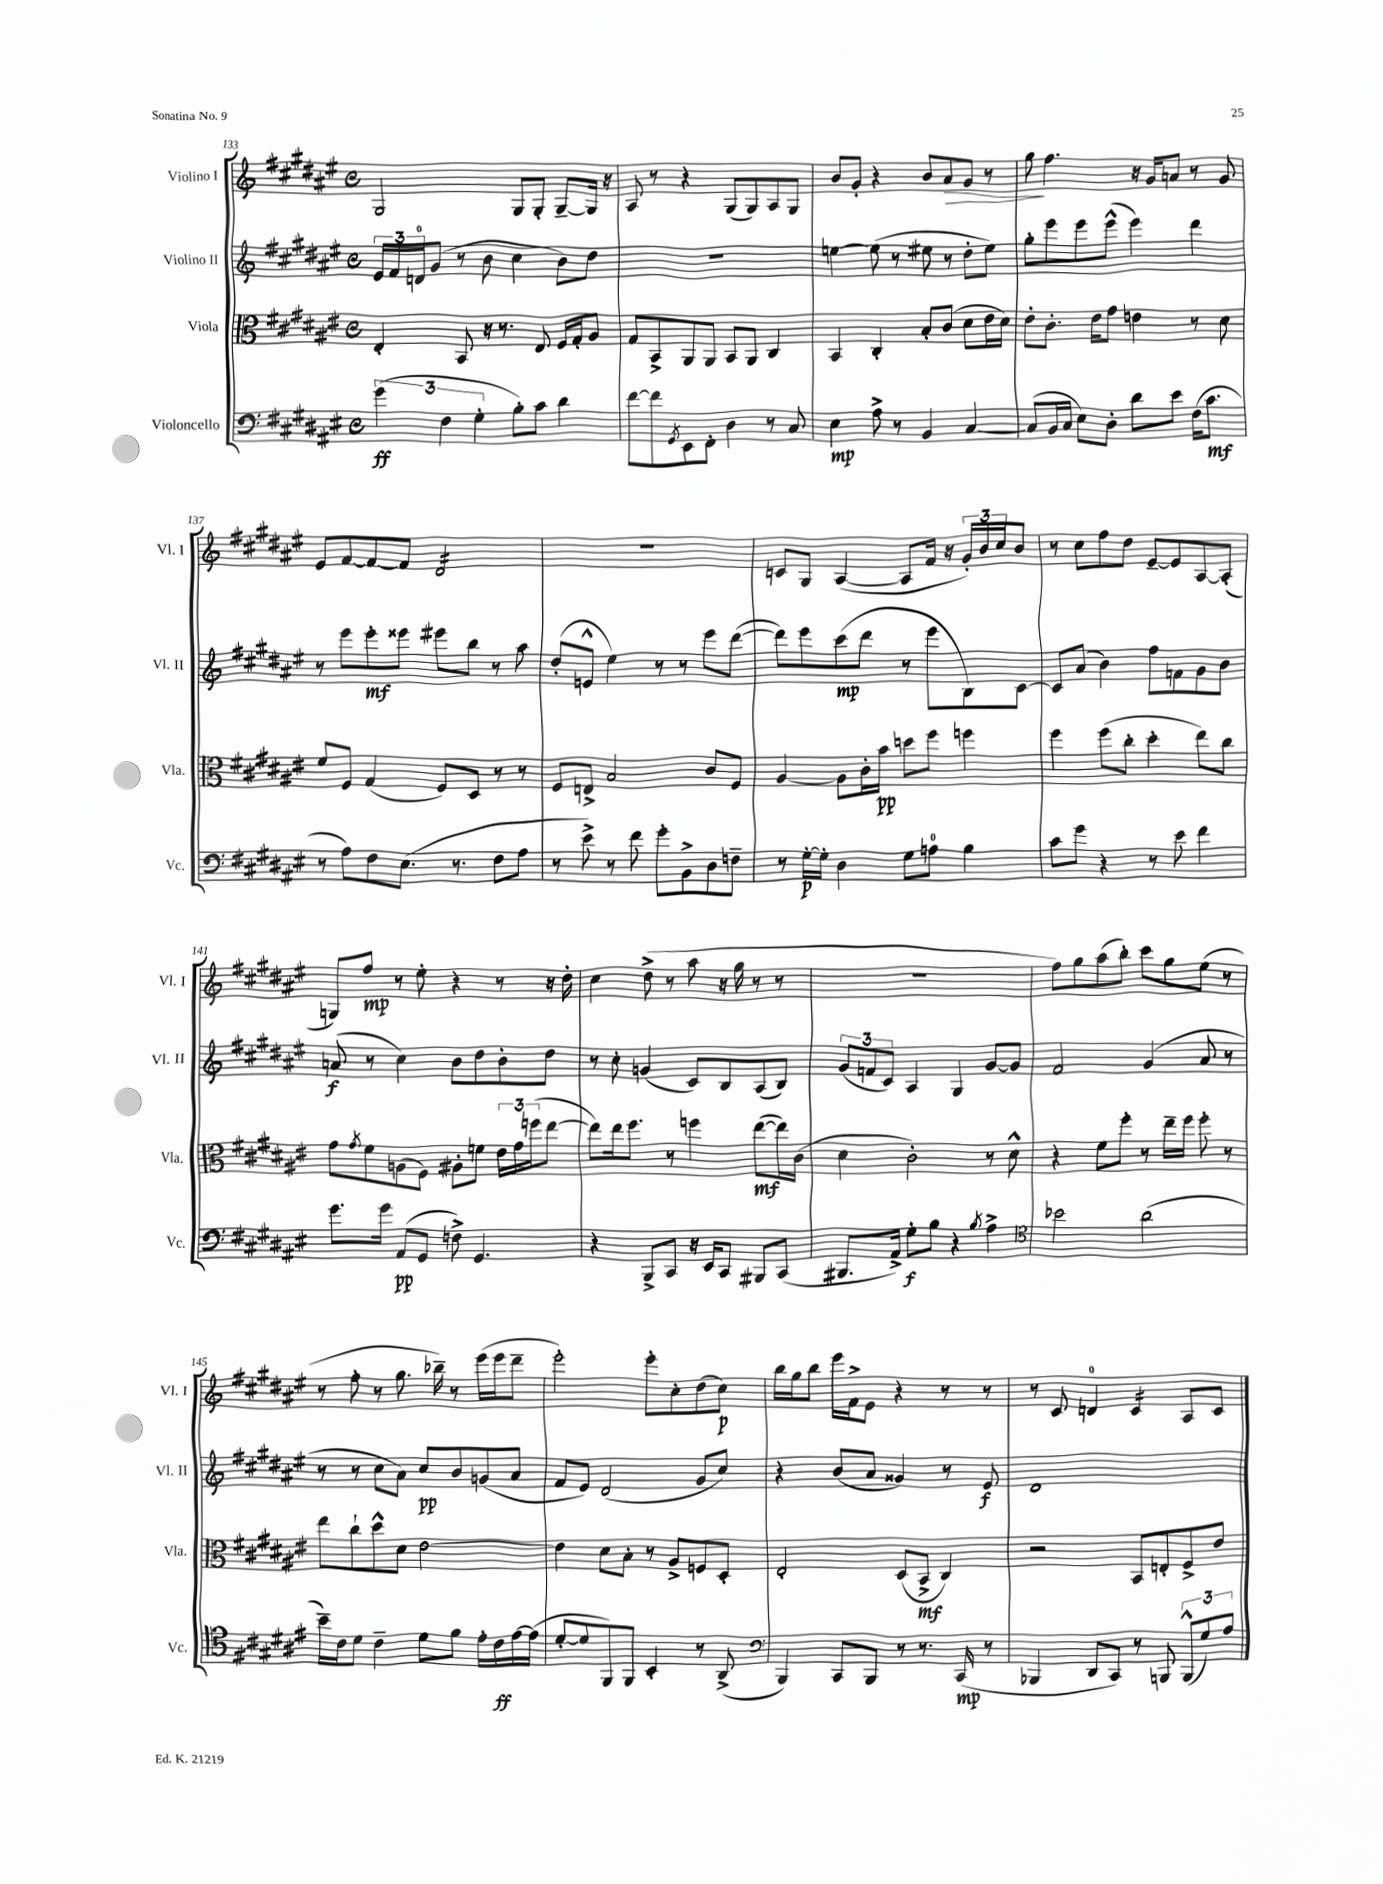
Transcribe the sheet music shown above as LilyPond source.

<<
\new StaffGroup <<
\new Staff = "s0" \with { instrumentName = "Violino I" shortInstrumentName = "Vl. I" } {
    \clef treble \key fis \major \defaultTimeSignature \time 4/4
    gis2 gis8 gis8-. gis8~-- gis16 r16 |
    ais8 r8 r4 gis8( gis8) ais8 gis8 |
    b'8 gis'8-. r4 b'8 ais'8\> gis'8 r8 |
    gis''8\! fis''4. r16 gis'16 a'8 r8 gis'8 |
    eis'8 fis'8~ fis'8~ fis'8 dis'2:16 |
    R1 |
    c'8 gis8 ais4~( ais8 fis'16 r16 \tuplet 3/2 { gis'16-.) b'16 cis''16 } b'8 |
    r8 cis''8 fis''8 dis''8 eis'8~-- eis'8 ais8~ ais8-.( |
    g8) fis''8\mp r8 eis''8-. r4 r8 r16 dis''16-. |
    cis''4 dis''8->( r8 ais''8 r16 gis''16 r8 r8 |
    r1 |
    fis''8) gis''8 ais''8( b''8-.) cis'''8 gis''8 eis''8( r8 |
    r8 fis''8-. r8 gis''8. bes''16--) r8 eis'''16( eis'''16 dis'''8-- |
    eis'''2-.) eis'''8-. cis''8-. dis''8( cis''8\p) |
    b''16 gis''16 b''8 eis'''16 fis'16-> eis'8 r4 r8 r8 |
    r8 cis'8 d'4-0 cis'4:16 ais8 cis'8 \bar "|." |
}
\new Staff = "s1" \with { instrumentName = "Violino II" shortInstrumentName = "Vl. II" } {
    \clef treble \key fis \major \defaultTimeSignature \time 4/4
    \tuplet 3/2 { eis'16 fis'16 d'16-0 } gis'8( r8 b'8 cis''4 b'8) dis''8 |
    R1 |
    e''4~ e''8( r8 eis''8 r8 dis''8-. eis''8) |
    gis''8-. eis'''8 eis'''8 eis'''8-^( eis'''4) dis'''4 |
    r8 eis'''8 eis'''8-.\mf eisis'''8 eis'''8 b''8 r8 ais''8 |
    dis''8-.( e'8-^ eis''4) r8 r8 eis'''8 dis'''8~( |
    dis'''8) eis'''8 cis'''8\mp( dis'''8 r8 eis'''8 b8) cis'8~ |
    cis'8 ais'8( b'4) fis''8 f'8 gis'8 b'8 |
    a'8\f( r8 cis''4) b'8 dis''8 b'8-. dis''8 |
    r8 cis''8-. g'4( cis'8) b8 ais8( b8) |
    \tuplet 3/2 { gis'8( f'8 cis'8) } ais4 gis4 gis'8~ gis'8 |
    fis'2 gis'4( ais'8 r8 |
    r8 r8 cis''8 ais'8) cis''8\pp b'8 g'8( ais'8 |
    fis'8 eis'8) dis'2( gis'8 cis''8) |
    r4 b'8( ais'8 gisis'4) r8 eis'8\f |
    dis'1 \bar "|." |
}
\new Staff = "s2" \with { instrumentName = "Viola" shortInstrumentName = "Vla." } {
    \clef alto \key fis \major \defaultTimeSignature \time 4/4
    eis4-. b,8 r16 r8. eis8 fis16 gis16-. ais8 |
    gis8 b,8-> ais,8 ais,8 b,8 ais,8 cis4 |
    b,4 cis4-. b8-. cis'8( dis'8 eis'16 dis'16) |
    eis'8-. cis'8.-. eis'16 gis'8 e'4 r8 dis'8 |
    fis'8 fis8 gis4( fis8) dis8 r8 r8 |
    fis8 e8-> b2 cis'8 fis8 |
    ais4~ ais8 cis'16-. b'16\pp d''8 fis''8 f''4 |
    fis''4 fis''8( cis''8-. dis''4-. eis''8) cis''8 |
    gis'8 \acciaccatura { gis'8 } fis'8 a8( fis8) ais8-. f'8 \tuplet 3/2 { eis'16 gis'16 f''16( } eis''8~ |
    eis''8) eis''16 fis''8. r8 f''4 eis''8~\mf( eis''16) cis'16( |
    dis'4 cis'2-.) r8 dis'8-^ |
    r4 fis'8 fis''8-. r8 eis''16-- fis''16 fis''8-. r8 |
    eis''8 cis''8-! dis''8-^ dis'8 eis'2~ |
    eis'4 dis'8 b8-. r8 ais8-> f8 dis8-. |
    eis2-. dis8( b,8->\mf cis4) |
    r2 b,8 e8-. fis8-> eis'8 \bar "|." |
}
\new Staff = "s3" \with { instrumentName = "Violoncello" shortInstrumentName = "Vc." } {
    \clef bass \key fis \major \defaultTimeSignature \time 4/4
    \tuplet 3/2 { gis'4\ff( fis4 gis4-. } b8-.) cis'8 dis'4 |
    fis'8~ fis'8 \acciaccatura { gis,8 } eis,8 fis,8-. dis4 r8 cis8 |
    eis4\mp ais8-> r8 b,4 cis4~ |
    cis8( b,16 cis16 eis8) dis8-. dis'8 eis'8 fis16( cis'8.\mf |
    r8 ais8) fis8 eis8.( r8. fis8 ais8 |
    r8 eis'8->) r8 fis'8 gis'8-. b,8-> dis8 f8-- |
    r8 gis16~-.\p gis16-. dis4 gis8 a8-0 b4 |
    cis'8 gis'8 r4 r8 eis'8 fis'4 |
    gis'8. gis'16 ais,8\pp( gis,8 f8->) gis,4. |
    r4 b,,8-> cis,8 r16 eis,16 cis,8 bis,,8 cis,8( |
    bis,,8. ais,16->) gis8-.\f b8 r4 \acciaccatura { b8 } ais4-> |
    \clef tenor bes'2 ais'2( |
    b'16--) cis'16 dis'8 cis'4-- dis'8 fis'8 eis'16-. cis'16\ff eis'16~ eis'16( |
    dis'8~-. dis'8 fis,8) fis,8 b,4-. r8 ais,8->( |
    \clef bass b,,4) cis,8 b,,8 r8 r8. cis,16\mp( r8 |
    bes,,4 dis,8 cis,8) r8 b,,8 \tuplet 3/2 { b,,8-^( gis8) ais8 } \bar "|." |
}
>>
>>
\layout { \context { \Score currentBarNumber = #133 } }
